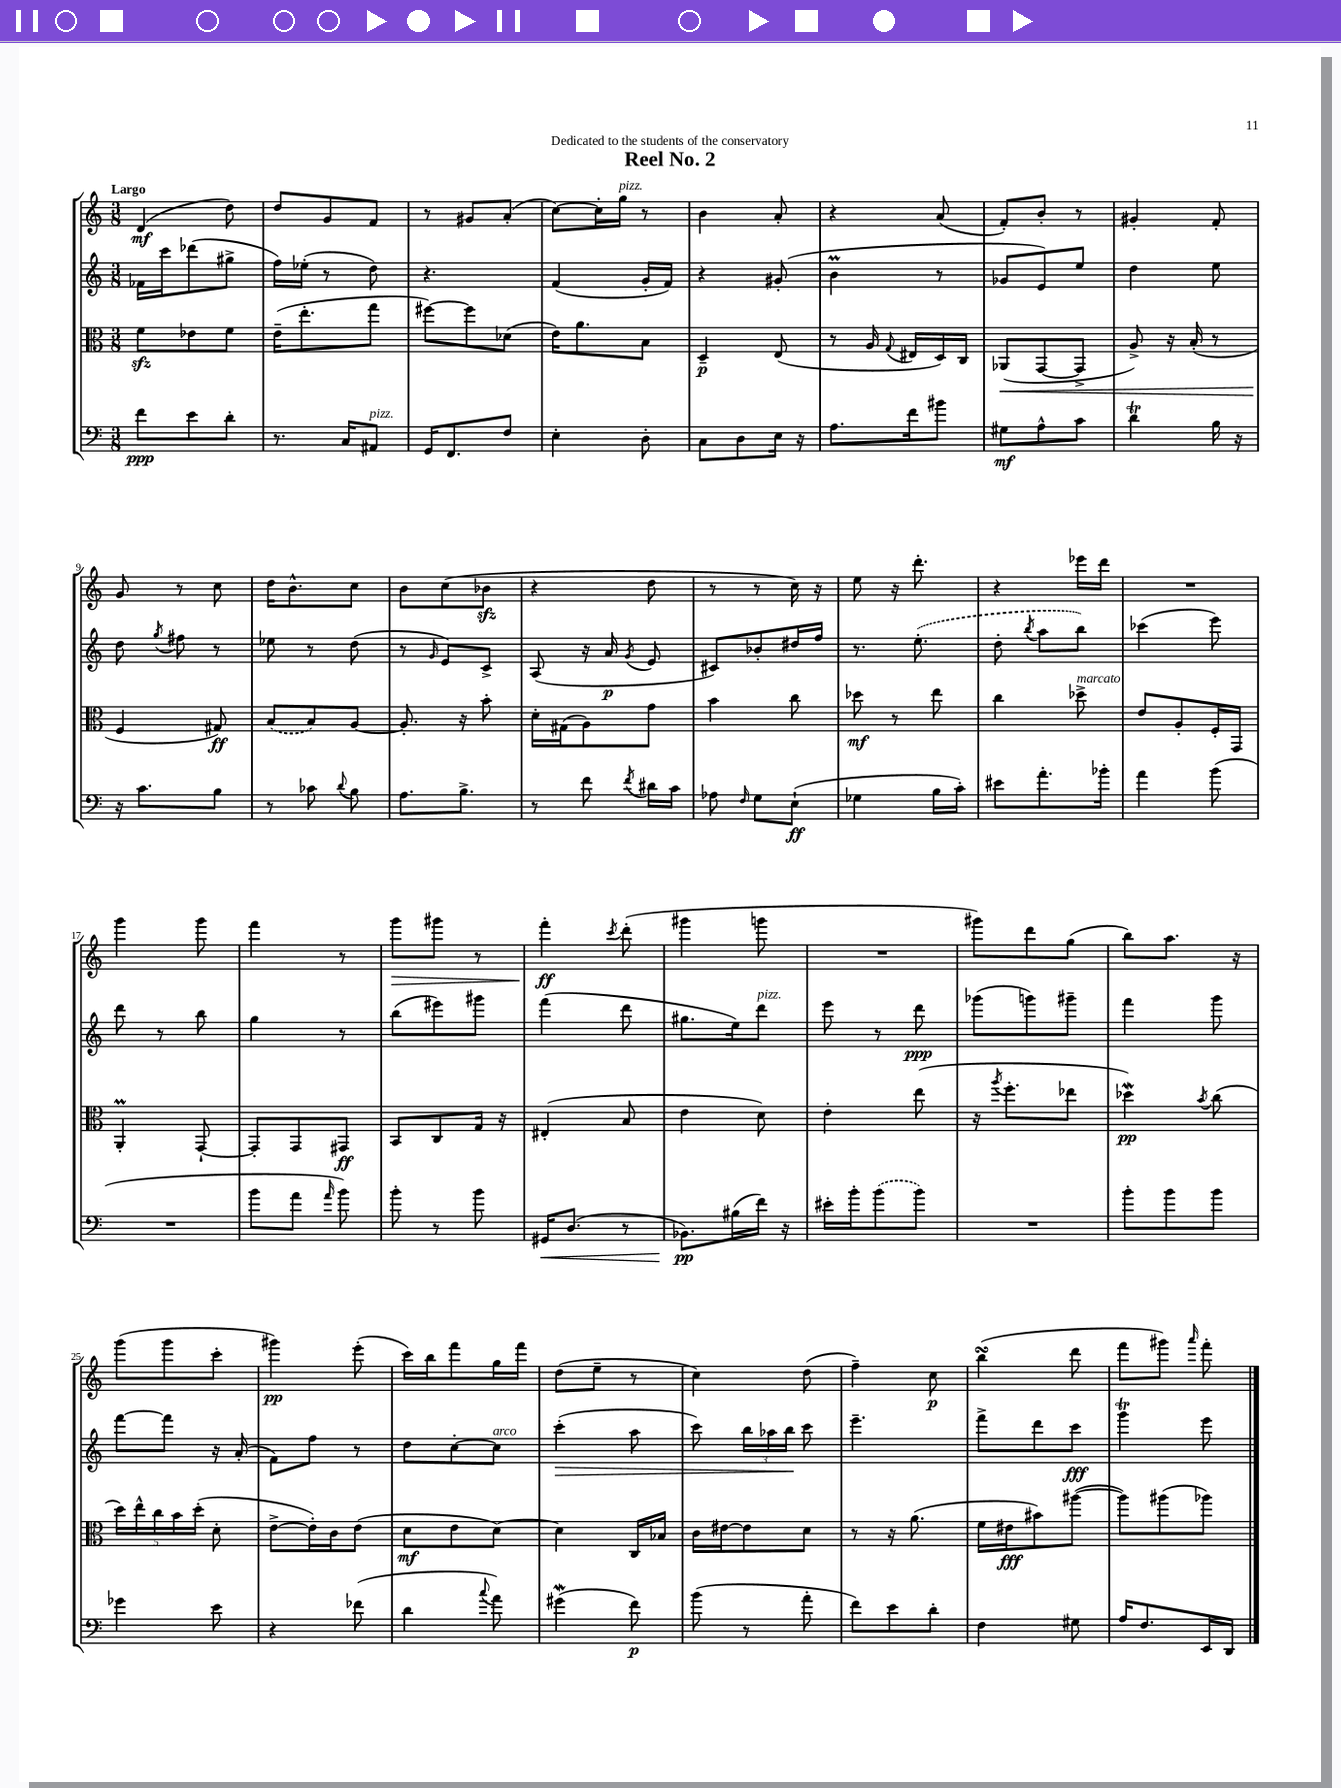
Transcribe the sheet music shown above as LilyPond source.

\header { title = "Reel No. 2" dedication = "Dedicated to the students of the conservatory" }
<<
\new StaffGroup <<
\new Staff = "s0" {
    \clef treble \key c \major \numericTimeSignature \time 3/8 \tempo "Largo"
    \autoBeamOff d'4\mf( d''8) |
    d''8[ g'8 f'8] |
    r8 gis'8[ a'8]-.( |
    c''8[~) c''16-. g''16]^\markup { \italic "pizz." } r8 |
    b'4 a'8-. |
    r4 a'8( |
    f'8[-.) b'8]-. r8 |
    gis'4-. f'8-. |
    g'8 r8 c''8 |
    d''16[ b'8.-^ c''8] |
    b'8[ c''8( bes'8]\sfz |
    r4 d''8 |
    r8 r8 c''16) r16 |
    e''8 r16 d'''8.-. |
    r4 ees'''16[ d'''16] |
    R4. |
    g'''4 g'''8 |
    f'''4 r8 |
    g'''8[\> gis'''8] r8 |
    f'''4-.\ff\! \acciaccatura { c'''8 } d'''8-.( |
    gis'''4 g'''8 |
    R4. |
    gis'''8[) d'''8 g''8]( |
    b''8[) a''8.] r16 |
    g'''8[( g'''8 c'''8]-. |
    gis'''4\pp) e'''8-.( |
    c'''16[) b''16 f'''8 g''16 f'''16] |
    d''8[( e''8]-- r8 |
    c''4) d''8( |
    f''4--) c''8\p |
    b''4\turn( d'''8 |
    f'''8[ gis'''8]) \grace { a'''16 } f'''8-. \bar "|." |
}
\new Staff = "s1" {
    \clef treble \key c \major \numericTimeSignature \time 3/8
    \autoBeamOff fes'16[ c'''16 des'''8( gis''8]-> |
    f''16[) ees''16]-.( r8 d''8) |
    r4. |
    f'4( g'16[-. f'16]) |
    r4 gis'8-.( |
    b'4\prall r8 |
    ges'8[ e'8) e''8] |
    d''4 e''8 |
    d''8 \acciaccatura { g''8 } fis''8 r8 |
    ees''8 r8 d''8( |
    r8 \grace { g'16 } e'8[) c'8]-> |
    a8( r16 a'16\p \acciaccatura { g'8 } e'8 |
    cis'8[) bes'8-. dis''16 f''16] |
    r8. \once \slurDashed e''8.-.( |
    d''8-. \acciaccatura { b''8 } a''8[ b''8]) |
    ces'''4( e'''8) |
    d'''8 r8 b''8 |
    g''4 r8 |
    b''8[( eis'''8) gis'''8] |
    f'''4( d'''8 |
    gis''8.[ e''16) d'''8]^\markup { \italic "pizz." } |
    e'''8 r8 d'''8\ppp |
    ges'''8[( g'''8) gis'''8]-- |
    f'''4 g'''8 |
    f'''8[~ f'''8] r16 a'16-.( |
    f'8[) f''8] r8 |
    d''8[ c''8~-. c''8]^\markup { \italic "arco" } |
    c'''4-.\>( a''8 |
    c'''8) \tuplet 3/2 { b''16[ aes''16 b''16]\! } c'''8 |
    e'''4.-- |
    f'''8[-> d'''8 c'''8]\fff |
    g'''4\trill e'''8 \bar "|." |
}
\new Staff = "s2" {
    \clef alto \key c \major \numericTimeSignature \time 3/8
    \autoBeamOff f'8[\sfz ees'8 f'8] |
    e'16[--( e''8.-. g''8] |
    fis''8[~) fis''8 des'8]( |
    e'16[) a'8. b8] |
    d4--\p e8( |
    r8 a16 \appoggiatura { g8 } eis16[ d16) c16] |
    aes,8[\<( g,8~ g,8]-> |
    a8->) r16 b16-.( r8 |
    f4\! gis8\ff) |
    \once \slurDashed b8[( b8) a8]~ |
    a8.-. r16 b'8-. |
    d'16[-. gis16( a8) g'8] |
    b'4 c''8 |
    des''8\mf r8 e''8 |
    c''4 des''8->^\markup { \italic "marcato" } |
    e'8[ a8-. f16-. g,16] |
    a,4-.\prall g,8~-! |
    g,8[-. g,8 gis,8]\ff |
    b,8[ c8 g16] r16 |
    eis4-.( b8 |
    e'4 d'8) |
    e'4-. e''8( |
    r16 \acciaccatura { a''8 } f''8.[-. ees''8] |
    des''4\mordent\pp) \acciaccatura { b'8 } c''8( |
    \tuplet 5/4 { d''16[) e''16-^ c''16 b'16 d''16]-.( } d'8-. |
    e'8[~-> e'16-.) c'16 e'8]( |
    d'8[\mf e'8 d'8]~) |
    d'4 c16[ bes16] |
    c'16[ eis'16~ eis'8 d'8] |
    r8 r16 a'8.( |
    f'16[ eis'16\fff bis'8) ais''8]~( |
    ais''8[) ais''8( aes''8]) \bar "|." |
}
\new Staff = "s3" {
    \clef bass \key c \major \numericTimeSignature \time 3/8
    \autoBeamOff f'8[\ppp e'8 d'8]-. |
    r8. c16[ ais,8]^\markup { \italic "pizz." } |
    g,16[ f,8. f8] |
    e4-. d8-. |
    c8[ d8 e16] r16 |
    a8.[ f'16 bis'8] |
    gis8[\mf a8-^ c'8] |
    d'4\trill b16 r16 |
    r16 c'8.[ b8] |
    r8 ces'8 \appoggiatura { d'8 } b8 |
    a8.[ b8.]-> |
    r8 f'8 \acciaccatura { f'8 } dis'16[ c'16] |
    aes8 \grace { f16 } g8[ e8]-!\ff( |
    ges4 b16[ c'16]-.) |
    eis'8[ a'8.-. bes'16]-. |
    a'4 b'8( |
    R4. |
    b'8[ a'8] \grace { a'16 } b'8) |
    b'8-. r8 b'8 |
    gis,16[\< d8.]( r8 |
    bes,8.[\pp\!) bis16( f'16]) r16 |
    eis'16[-. b'16-. \once \slurDashed b'8( b'8]) |
    R4. |
    b'8[-. b'8 b'8] |
    ges'4 e'8 |
    r4 fes'8( |
    d'4 \appoggiatura { c''8 } a'8) |
    gis'4\mordent( f'8\p) |
    b'8( r8 a'8-. |
    f'8[) e'8 d'8]-. |
    f4 gis8 |
    a16[ f8. e,16 d,16] \bar "|." |
}
>>
>>
